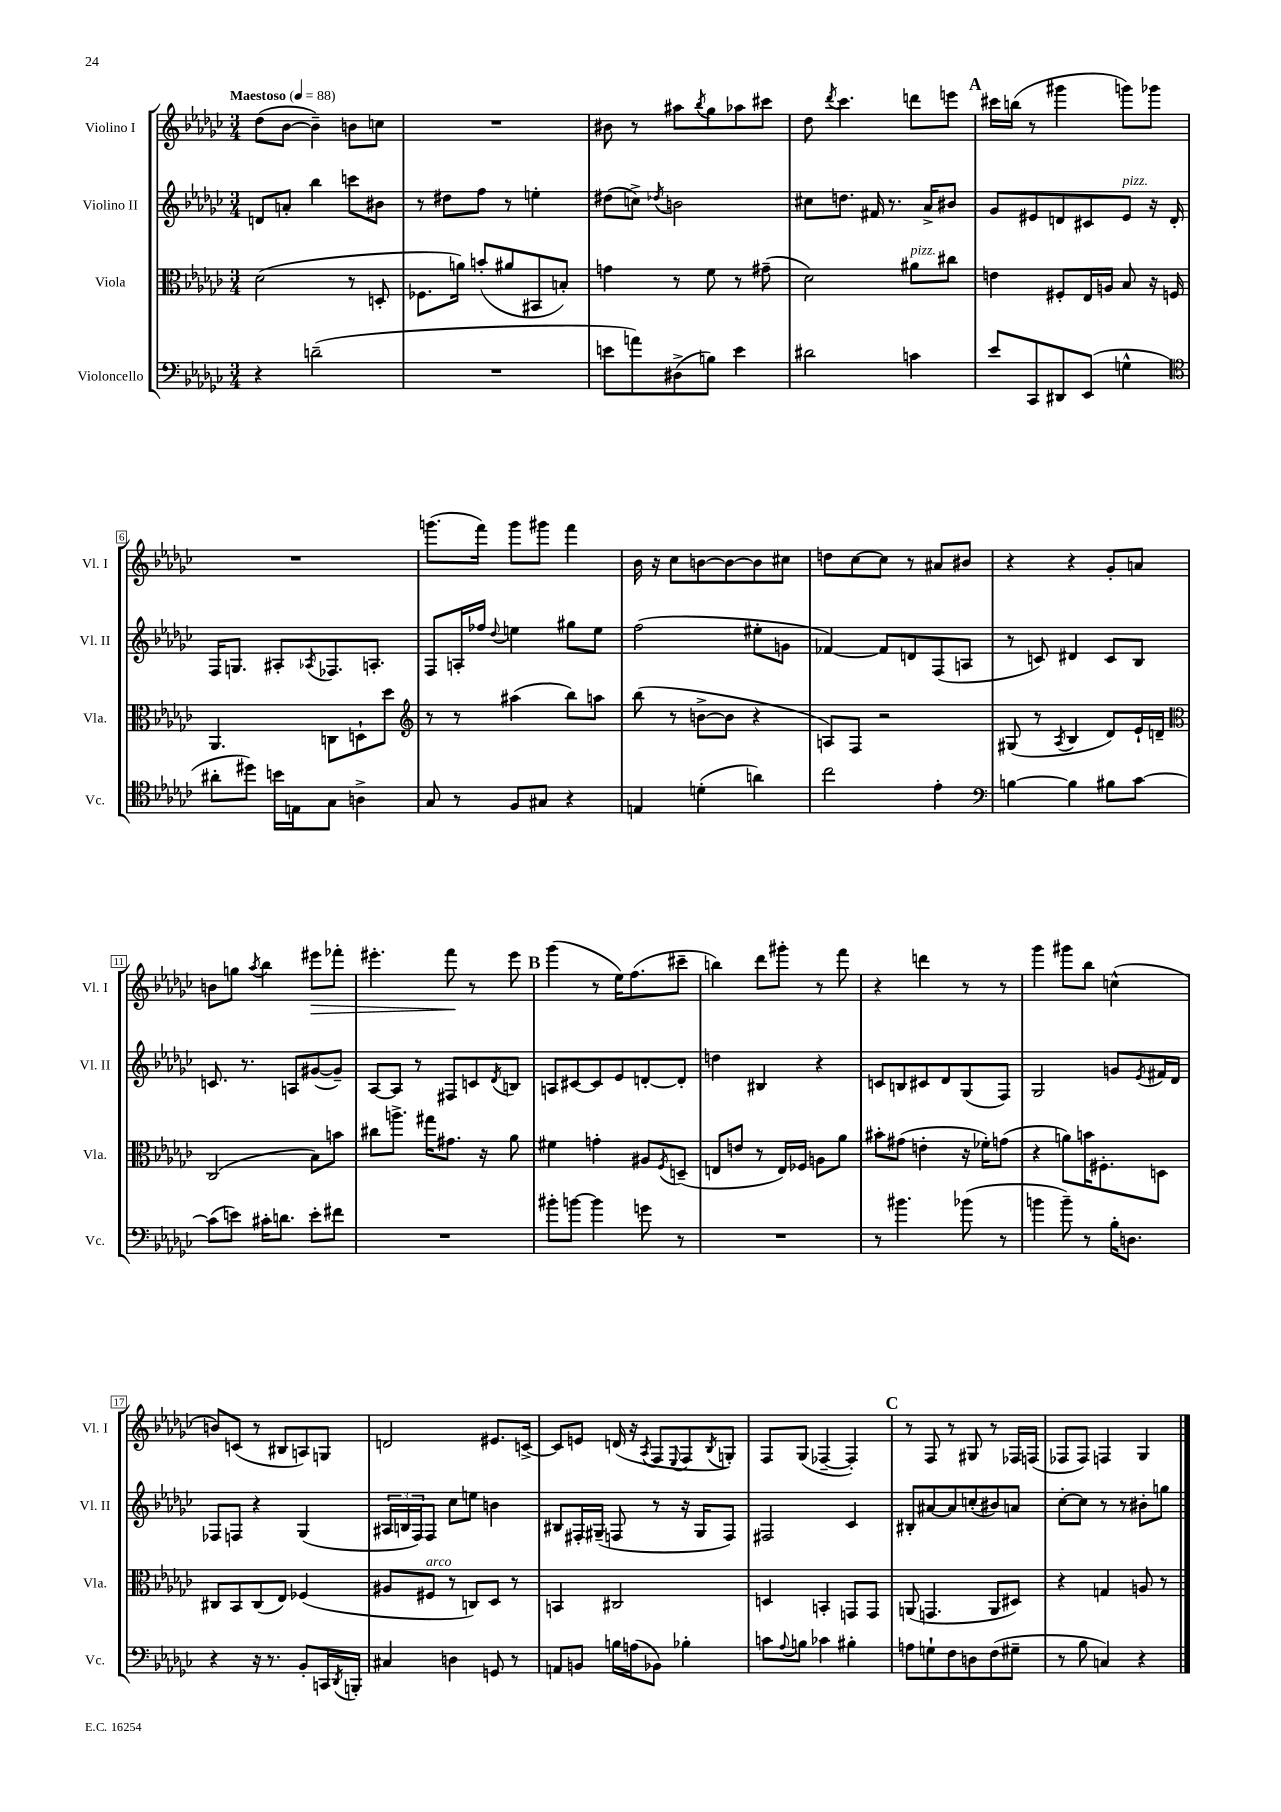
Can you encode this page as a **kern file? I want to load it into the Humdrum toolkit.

**kern	**kern	**kern	**kern	**dynam
*part4	*part3	*part2	*part1	*part1
*staff4	*staff3	*staff2	*staff1	*staff1
*I"Violoncello	*I"Viola	*I"Violino II	*I"Violino I	*
*I'Vc.	*I'Vla.	*I'Vl. II	*I'Vl. I	*
*clefF4	*clefC3	*clefG2	*clefG2	*
*k[b-e-a-d-g-c-]	*k[b-e-a-d-g-c-]	*k[b-e-a-d-g-c-]	*k[b-e-a-d-g-c-]	*
*M3/4	*M3/4	*M3/4	*M3/4	*
*MM88	*MM88	*MM88	*MM88	*
=1	=1	=1	=1	=1
!	!	!	!LO:TX:a:B:t=Maestoso	!
4r	(2d-\	8dn/L	(8dd-\L	.
.	.	8an'/J	[8b-\J	.
(2dn~\	.	4bb-\	4b-~\])	.
.	8r	8cccn\L	8bn\L	.
.	8Dn'/	8b#X\J	8ccn\J	.
=2	=2	=2	=2	=2
2.r	8.F-X\L	8r	2.r	.
.	.	8dd#X\L	.	.
.	16an\Jk)	.	.	.
.	(8bn'/L	8ff\J	.	.
.	8a#X/	8r	.	.
.	8BB#X/	4een'\	.	.
.	8Bn'/J)	.	.	.
=3	=3	=3	=3	=3
8en\L	4gn\	(8dd#X\L	8b#X\	.
8an\)	.	8ccn^\J)	8r	.
.	.	8qdd-X/	.	.
(8D#X^\	8r	2bn\	8aa#X\L	.
.	.	.	8qbb-/	.
8Bn\J)	8f\	.	8gg-\	.
4e\	8r	.	8aa-X\	.
.	(8g#X~\	.	8ccc#X\J	.
=4	=4	=4	=4	=4
2d#X\	2d-\)	8cc#X\L	8dd-\	.
.	.	.	8qddd-/	.
.	.	8.ddn\J	4.ccc-\	.
.	.	16f#X/	.	.
.	.	8.r	.	.
!	!LO:TX:a:i:t=pizz.	!	!	!
4cn\	8a#X\L	.	8dddn\L	.
.	.	16a-^/KL	.	.
.	8cc#X\J	8b#X/J	8eeen\J	.
!!LO:REH:place=s1:t=A
=5	=5	=5	=5	=5
8e-/L	4en\	8g-/L	16ccc#X\LL	.
.	.	.	(16bbn\JJ	.
8CC-/	.	8e#X/	8r	.
8DD#X/	8F#X'/L	8dn/	4ggg#X\	.
(8EE-/J	16E-/L	8c#X/	.	.
.	16An/JJ	.	.	.
!	!	!LO:TX:a:i:t=pizz.	!	!
4Gn^^\	8B-/	8e#/J	8gggn\L)	.
.	16r	16r	8ggg-X\J	.
.	16Fn/	16d'/	.	.
!!LO:LB:g=z
=6	=6	=6	=6	=6
*clefC4	*	*	*	*
8a#X'\L	4.AA-/	16F/KL	2.r	.
.	.	8.Gn/J	.	.
8dd#X\J)	.	.	.	.
16bn\LL	.	8A#X'/L	.	.
16En\J	.	.	.	.
.	.	8qA-X/	.	.
8G-\J	8Cn\L	8.F-X/	.	.
4An^\	8Dn`\	.	.	.
.	.	8.An'/J	.	.
.	8dd-\J	.	.	.
=7	=7	=7	=7	=7
*	*clefG2	*	*	*
8G-/	8r	8F/L	(8.gggn\L	.
8r	8r	16An'/L	.	.
.	.	16ff-X/JJ	16fff\Jk)	.
.	.	8qqdd-/	.	.
8F/L	(4aa#X\	4een\	8ggg\L	.
8G#X/J	.	.	8ggg#X\J	.
4r	8bb-\L)	8gg#X\L	4fff\	.
.	8aan\J	8ee\J	.	.
=8	=8	=8	=8	=8
4En/	(8bb-\	(2ff\	16b-\	.
.	.	.	16r	.
.	8r	.	8cc-\L	.
(4dn'\	[8bn^\L	.	[8bn\	.
.	8b\J]	.	8b\_	.
4an\)	4r	8ee#X'\L	8b\]	.
.	.	8gn\J	8cc#X\J	.
=9	=9	=9	=9	=9
2cc-\	8An/L)	[4f-X/)	8ddn\L	.
.	8F/J	.	[8cc-\	.
.	2r	8f-/L]	8cc-\J]	.
.	.	8dn/	8r	.
4e-'\	.	(8F/	8a#X/L	.
.	.	8An/J	8b#X/J	.
=10	=10	=10	=10	=10
*clefF4	*	*	*	*
[4Bn\	(8G#X/	8r	4r	.
.	8r	8cn/)	.	.
.	8qA-/	.	.	.
4B\]	4B-/	4d#X/	4r	.
8B#X\L	8d-/L)	8c/L	8g-'/L	.
[8c-\J	16e-`/L	8B-/J	8an/J	.
.	16dn~/JJ	.	.	.
!!LO:LB:g=z
=11	=11	=11	=11	=11
*	*clefC3	*	*	*
(8c-\L]	(2C-/	8.cn/	8bn\L	.
8en\J)	.	.	8ggn\J	.
.	.	8.r	.	.
.	.	.	8qaa-/	.
16c#X'\KL	.	.	4bb-\	.
8.dn\J	.	.	.	.
.	.	8An/L	.	.
!	!	!	!	!LO:HP:b
8e'\L	8B-\L)	([8g#X/	8eee#X\L	>
8f#X\J	8bn\J	8g#~/J])	8fff-X'\J	.
=12	=12	=12	=12	=12
2.r	8cc#X\L	[8A-/L	4.eee#X'\	.
.	8.aan^\J	8A-/J]	.	.
.	.	8r	.	.
.	16gg#X\KL	.	.	.
.	8.g#X\J	8F#X/L	8fff\	.
.	.	8cn/	8r	]
.	16r	.	.	.
.	.	8qd-/	.	.
.	8a-\	8Bn/J	8eee#\	.
!!LO:REH:place=s1:t=B
=13	=13	=13	=13	=13
8b#X'\L	4f#X\	8An/L	(4ggg-\	.
[8bn\J	.	[8c#X/	.	.
4b\]	4gn'\	8c#/]	8r	.
.	.	8e-/	16ee-\KL)	.
.	.	.	(8.ff\	.
8gn\	8A#X/L	[8dn'/	.	.
.	8qF/	.	.	.
8r	(8Dn~/J	8d'/J]	8ccc#X~\J	.
=14	=14	=14	=14	=14
2.r	8En/L	4ddn\	4bbn\)	.
.	8en/J	.	.	.
.	8r	4B#X/	8ddd-\L	.
.	16E/LL)	.	8ggg#X'\J	.
.	16F-X/JJ	.	.	.
.	8An\L	4r	8r	.
.	8a-\J	.	8fff\	.
=15	=15	=15	=15	=15
8r	8b#X'\L	8cn/L	4r	.
4.b#X\	(8g#X\J	8Bn/	.	.
.	4en'\	8c#X/	4dddn\	.
.	.	8d-/	.	.
(8b-X\	16r	(8G-/	8r	.
.	16f-X'\KL)	.	.	.
8r	(8gn\J	8F/J)	8r	.
=16	=16	=16	=16	=16
4bn\	4r	2G-/	4ggg-\	.
8b~\)	8an\L)	.	8ggg#X\L	.
8r	16bn\K	.	8bb-\J	.
.	8.F#X'\	.	.	.
16B-'\KL	.	8gn/L	(4ccn^^\	.
8.Dn\J	.	.	.	.
.	.	8qe-/	.	.
.	8Dn\J	16f#X/L	.	.
.	.	16d-/JJ	.	.
!!LO:LB:g=z
=17	=17	=17	=17	=17
4r	8C#X/L	8F-X/L	8bn/L)	.
.	8BB-/	8Fn/J	(8cn/J	.
16r	(8C#/	4r	8r	.
8.r	.	.	.	.
.	8E-/J)	.	8B#X/L	.
8BB-'/L	(4F-X/	(4G-/	8An/)	.
16CCn/L	.	.	8Gn/J	.
8qDD-/	.	.	.	.
16BBBn'/JJ	.	.	.	.
=18	=18	=18	=18	=18
4C#X/	8A#X/L	24A#X/LL	2dn/	.
.	.	24Bn/	.	.
.	.	24F/J)	.	.
!	!LO:TX:a:i:t=arco	!	!	!
.	8F#X/J	8F/J	.	.
4Dn\	8r	8cc-\L	.	.
.	8Cn/L)	8een\J	.	.
8GGn/	8D-/J	4bn\	8.e#X/L	.
8r	8r	.	.	.
.	.	.	[16cn^/Jk	.
=19	=19	=19	=19	=19
8AAn/L	4BBn/	8B#X/L	8c/L]	.
8BBn/J	.	16F#X'/L	8en/J	.
.	.	(16G#X~/JJ	.	.
16Bn\LL	2C#X/	8Fn/	(16dn/	.
(16An\J	.	.	16r	.
.	.	.	8qA-/	.
8BB-X\J)	.	8r	8F/L	.
.	.	.	8qqE-/	.
4B-X'\	.	16r	8F/	.
.	.	16G#/KL	.	.
.	.	.	8qB-/	.
.	.	8F/J)	8Gn'/J)	.
=20	=20	=20	=20	=20
8cn\L	4Dn/	2F#X/	8F/L	.
8qqA-/	.	.	.	.
8Bn\J	.	.	(8G-/J	.
4c-X\	4BBn'/	.	[4F-X~/	.
4B#X'\	8GGn/L	4c-/	4F-'/])	.
.	8GG/J	.	.	.
!!LO:REH:place=s1:t=C
=21	=21	=21	=21	=21
8An\L	(8AAn/	8B#X'/L	8r	.
8Gn`\	4.GGn/	[8a#X/	8F/	.
8F\	.	8a#/]	8r	.
8Dn\	.	(8ccn'/	8G#X/	.
(8F\	8AA/L	8b#X/)	8r	.
8G#X~\J	8D#X/J)	8an/J	16F-X/LL	.
.	.	.	(16Fn/JJ	.
=22	=22	=22	=22	=22
8r	4r	[8cc-'\L	8F-X/L	.
8B-\	.	8cc-\J]	8F-/J)	.
4Cn/)	4Gn/	8r	4Fn/	.
.	.	8r	.	.
4r	8An/	8b#X'\L	4G-/	.
.	8r	8ggn\J	.	.
==	==	==	==	==
*-	*-	*-	*-	*-
